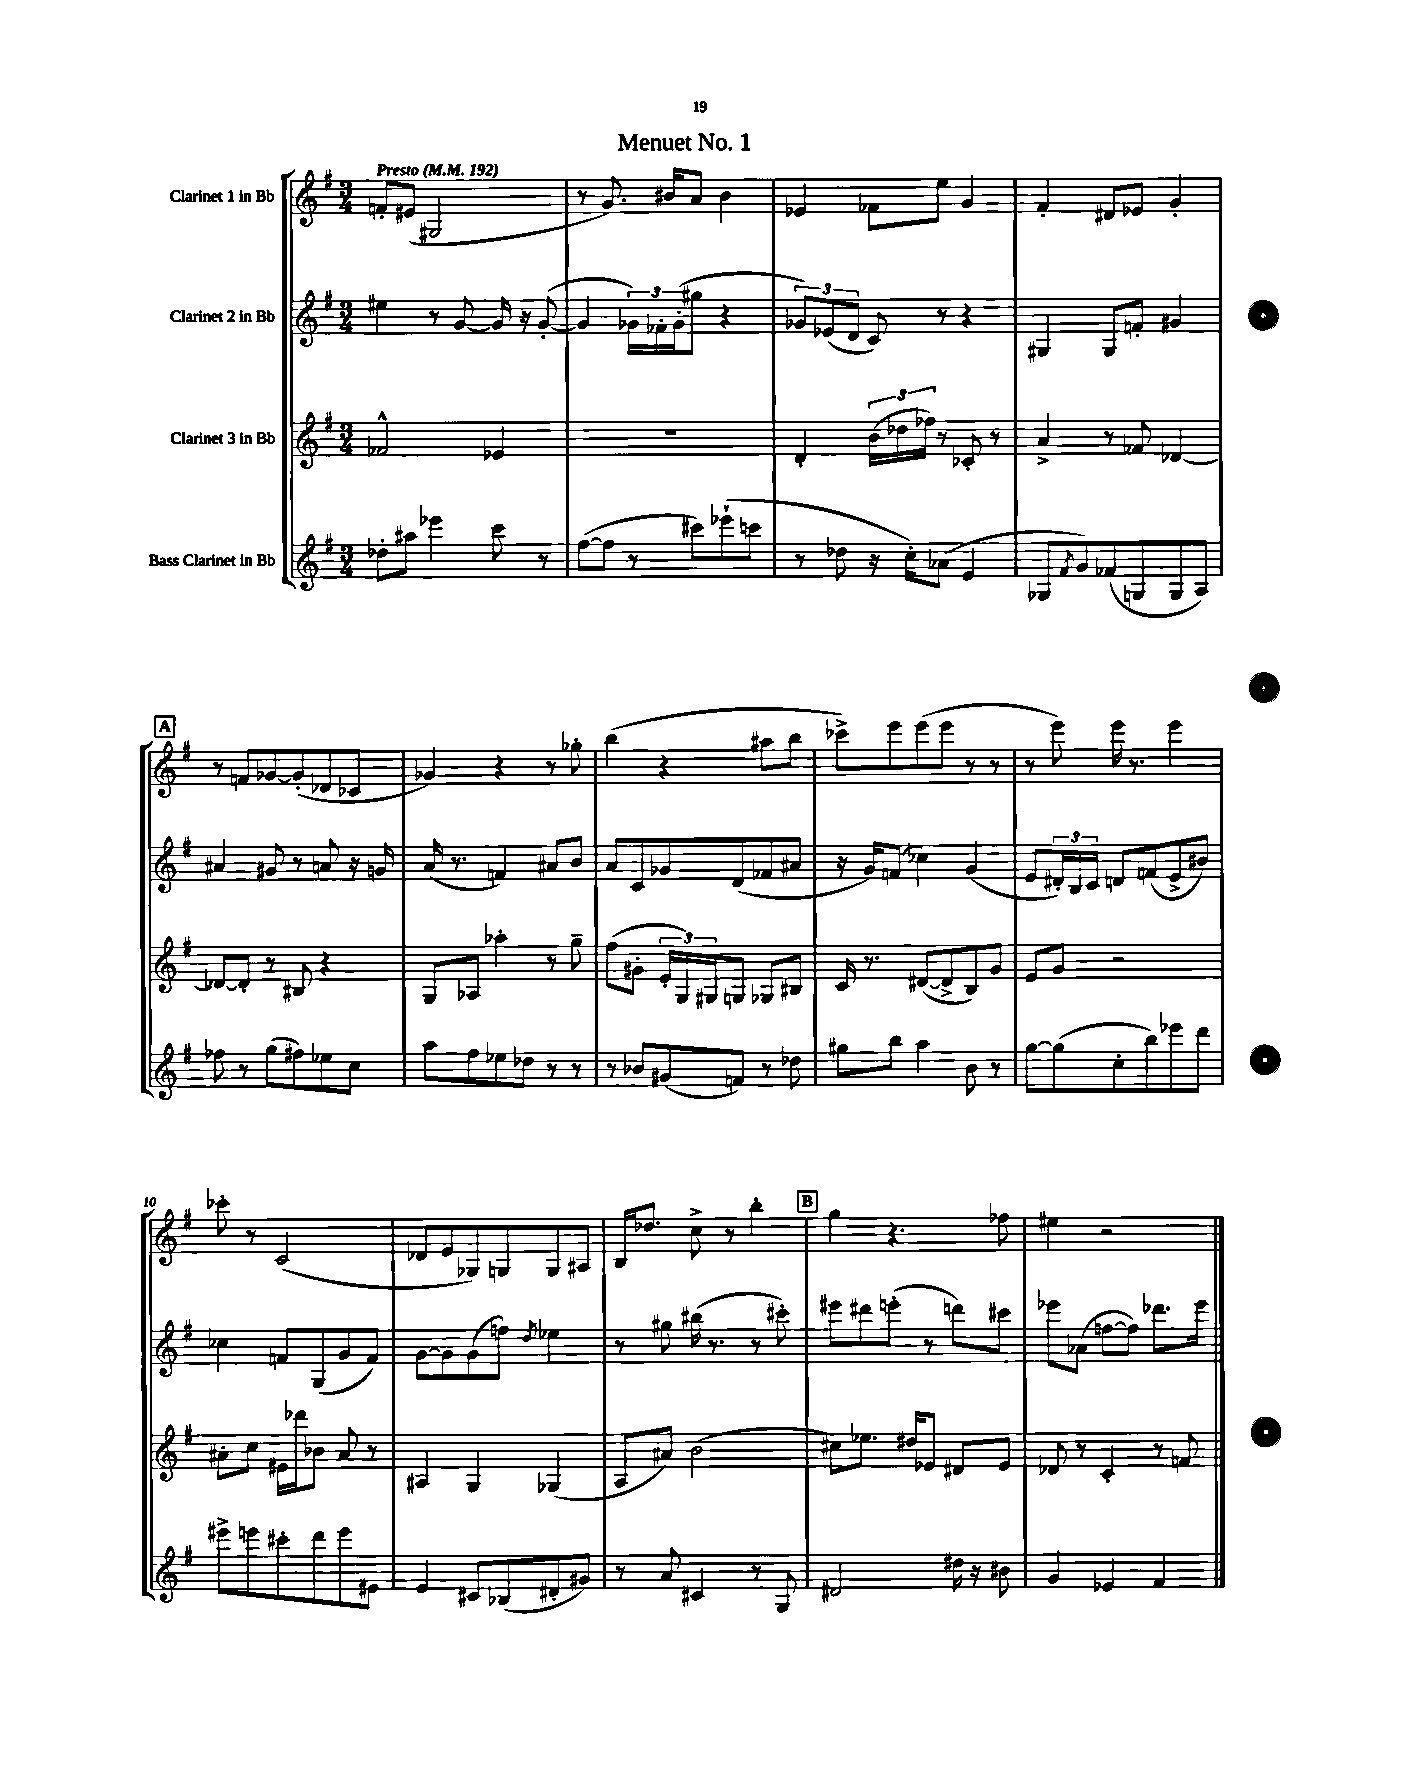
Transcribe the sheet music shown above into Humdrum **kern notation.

**kern	**kern	**kern	**kern
*part4	*part3	*part2	*part1
*staff4	*staff3	*staff2	*staff1
*I"Bass Clarinet in Bb	*I"Clarinet 3 in Bb	*I"Clarinet 2 in Bb	*I"Clarinet 1 in Bb
*clefG2	*clefG2	*clefG2	*clefG2
*k[f#]	*k[f#]	*k[f#]	*k[f#]
*M3/4	*M3/4	*M3/4	*M3/4
*MM192	*MM192	*MM192	*MM192
=1	=1	=1	=1
!	!	!	!LO:TX:a:B:t=Presto
8dd-X'\L	2f-X^^/	4ee#X\	8fn'/L
8aa#X\J	.	.	(8e#X/J
4eee-X\	.	8r	2G#X/
.	.	[8g/	.
8ccc\	4e-X/	16g/]	.
.	.	16r	.
8r	.	([8g'/	.
=2	=2	=2	=2
([8ff#\L	2.r	4g/]	8r
8ff#\J]	.	.	8.g/)
8r	.	24g-X\LL)	.
.	.	24f-X'\	.
.	.	.	16b#X/KL
.	.	(24g-'\J	.
8ccc#X\L)	.	8gg#X\J	8a/J
(8eee-X`\	.	4r	4b#\
8cccn\J	.	.	.
=3	=3	=3	=3
8r	4d'/	12g-X/L)	4e-X/
.	.	(12e-X/	.
8dd-X\	.	.	.
.	.	12d/J	.
16r	(24b\LL	8c/)	8f-X\L
.	24dd-X\	.	.
16cc'\KL)	.	.	.
.	24ff-X\JJ)	.	.
(8a-X\J	8r	8r	8ee\J
4e/	8c-X'/	4r	4g/
.	8r	.	.
=4	=4	=4	=4
8G-X/L	4a^/	4G#X/	4f#'/
8qf#/	.	.	.
8g/)	.	.	.
(8f-X/	8r	8G#/L	8d#X/L
8Gn/	8f-X/	8fn'/J	8e-X/J
8G/	[4d-X/	4g#X/	4g'/
8A/J)	.	.	.
!!LO:LB:g=z
!!LO:REH:place=s1:t=A
=5	=5	=5	=5
8ff-X\	8d-X/L_	4a#X/	8r
8r	8d-'/J]	.	8fn/L
(8gg\L	8r	8g#X/	[8g-X/
8ff#X\)	8B#X/	8r	(8g-'/]
8ee-X\	4r	8an/	8d-X/
8cc\J	.	16r	8c-X/J
.	.	16gn/	.
=6	=6	=6	=6
8aa\L	8G/L	(16a/	4g-X/)
.	.	8.r	.
8ff#\	8A-X/J	.	.
8ee-X\	4aa-X'\	4fn/)	4r
8dd-X\J	.	.	.
8r	8r	8a#X/L	8r
8r	8gg~\	8b/J	8gg-X'\
=7	=7	=7	=7
8r	(8ff#\L	8a/L	(4bb\
8b-X/L	8g#X'\J	8c/	.
(8g#X/	24e'/LL	8g-X/	4r
.	24G/)	.	.
.	24G#X/J	.	.
8fn/J)	8Gn/J	(8d/	.
8r	8G-X/L	8f-X/	8aa#X\L
8dd-X\	8B#X/J	8a#X/J	8bb\J
=8	=8	=8	=8
8gg#X\L	16c/	16r	8ccc-X^\L)
.	8.r	16g/KL)	.
8bb\J	.	(8fn/J	8eee\
4aa\	([8d#X/L	4cc-X\)	(8eee\
.	8d#^/]	.	8eee\J
8b\	8B/)	(4g/	8r
8r	8g/J	.	8r
=9	=9	=9	=9
[8gg\L	8e/L	8e/L	8r
(8gg\]	8g/J	24d#X'/L)	8eee\)
.	.	24B/	.
.	.	24c/JJ	.
8cc'\	2r	8dn/L	16eee\
.	.	.	8.r
8bb\)	.	(8fn/	.
8eee-X\	.	8e^/	4eee\
8ddd\J	.	8b#X/J)	.
!!LO:LB:g=z
=10	=10	=10	=10
8eee#X^\L	8a#X'\L	4cc-X\	8ccc-X'\
8eeen\	8cc\J	.	8r
8ccc#X'\	16e#X\LL	8fn/L	(2c/
.	16ddd-X\J	.	.
8ddd\	8b-X\J	(8G/	.
8eee\	8a#/	8g/	.
8e#X\J	8r	8f/J)	.
=11	=11	=11	=11
4e/	4A#X/	[8g\L	8d-X/L
.	.	8g\]	8e/
8c#X/L	4G/	(8g\	8G-X/)
(8B-X/	.	8ffn\J)	8Gn/
.	.	8qdd/	.
8d#X'/	(4G-X/	4ee-X\	8G/
8g#X/J)	.	.	8A#X/J
=12	=12	=12	=12
8r	8A/L	8r	16B/KL
.	.	.	8.dd-X/J
8a/	8a#X/J)	8gg#X\	.
4c#X/	(2b\	(16bb#X\	8cc^\
.	.	8.r	.
.	.	.	8r
8r	.	8r	4bb'\
8G/	.	8ccc#X'\)	.
!!LO:REH:place=s1:t=B
=13	=13	=13	=13
2d#X/	8cc#X\L)	8eee#X\L	4gg\
.	8.ee-X\J	8ddd#X\	.
.	.	(8eeen'\J	4.r
.	16dd#X/KL	.	.
.	8e-X/J	8r	.
16dd#X\	8d#X/L	8dddn\L)	.
16r	.	.	.
8b#X\	8e-/J	8ccc#X\J	8ff-X\
=14	=14	=14	=14
4g/	8d-X/	8eee-X\L	4ee#X\
.	8r	(8a-X\J	.
4e-X/	4c'/	[8ffn\L	2r
.	.	8ff\J])	.
4f#/	8r	8.ddd-X\L	.
.	8fn/	.	.
.	.	16eee-\Jk	.
==	==	==	==
*-	*-	*-	*-
